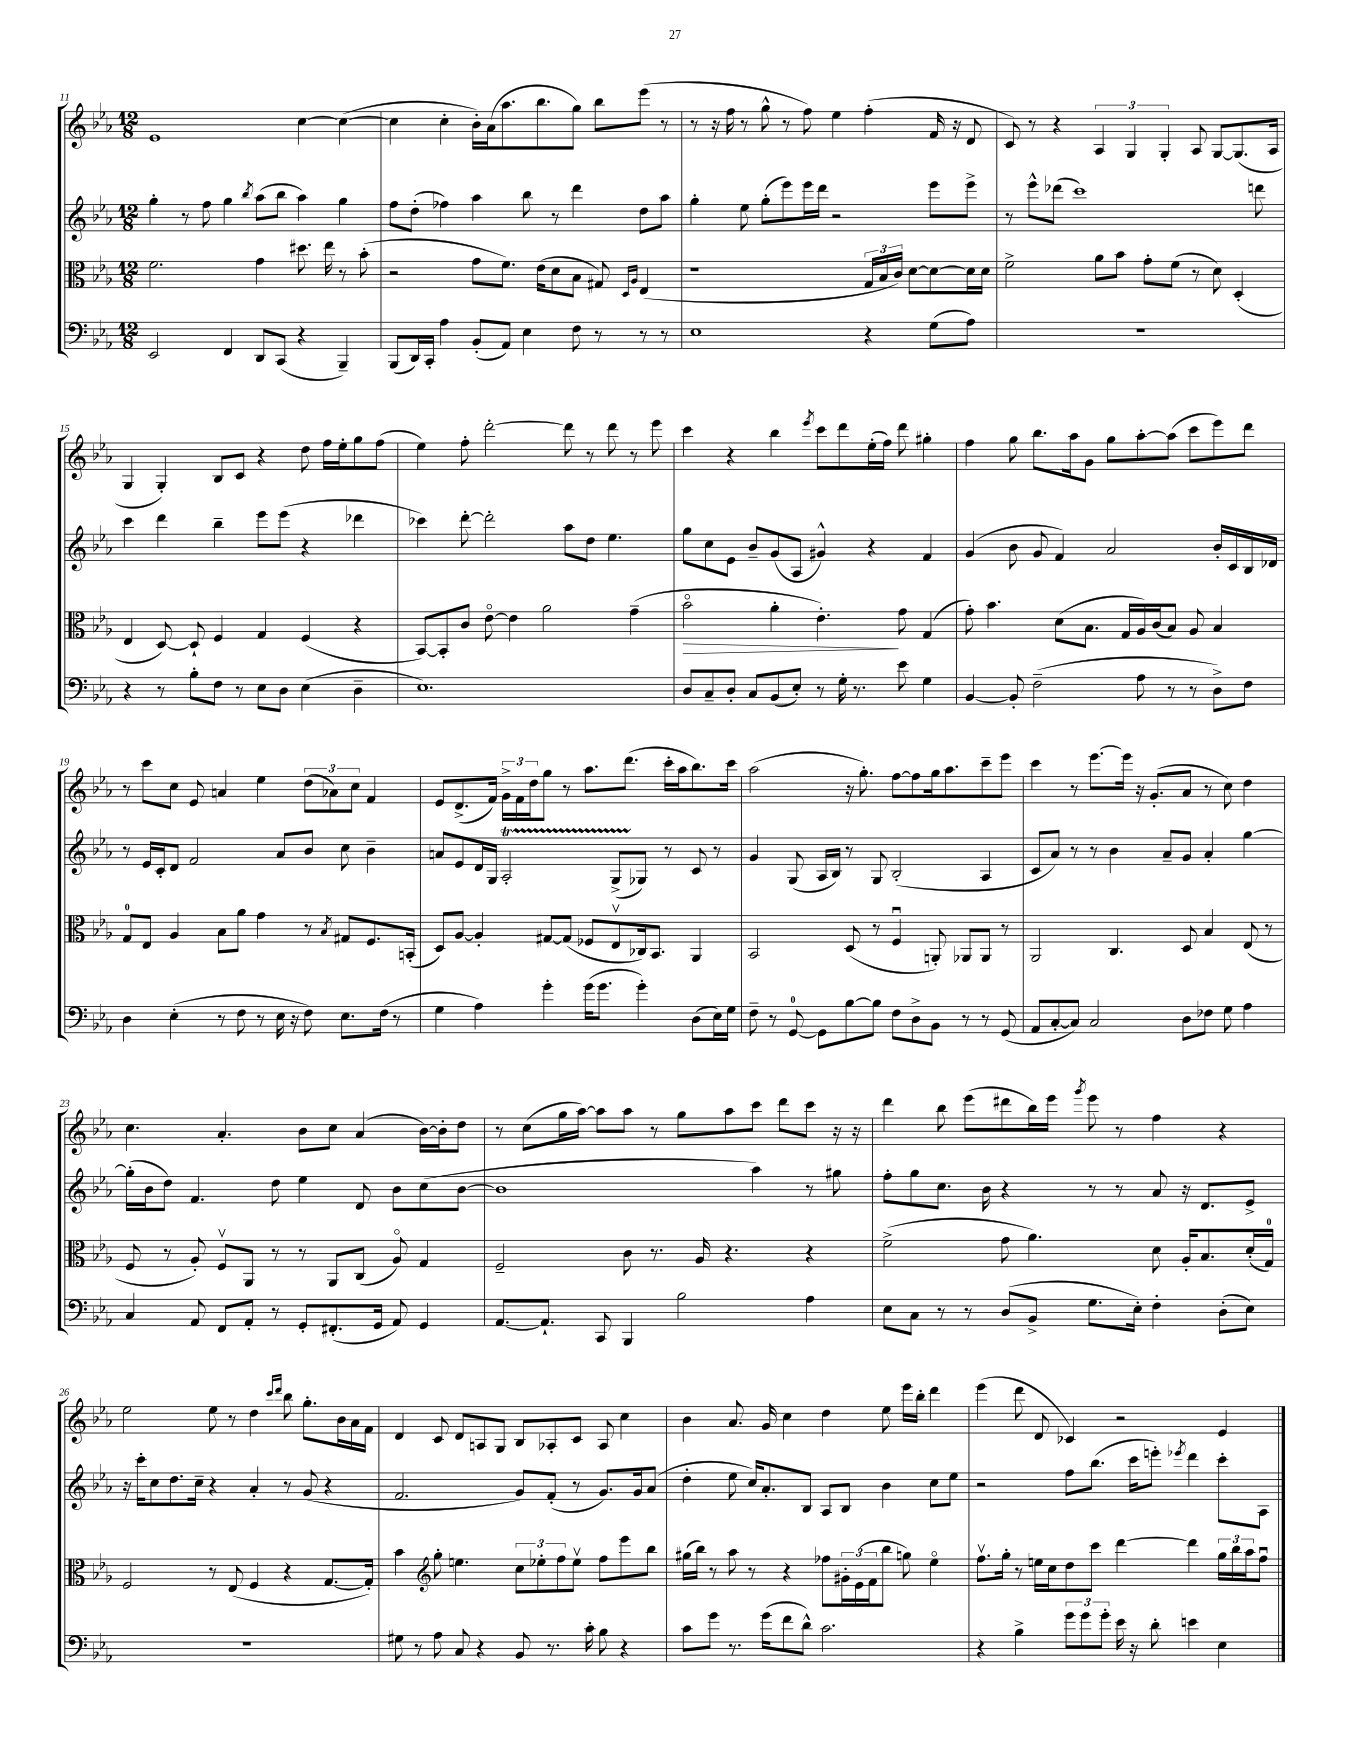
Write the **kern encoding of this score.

**kern	**kern	**kern	**kern
*staff4	*staff3	*staff2	*staff1
*clefF4	*clefC3	*clefG2	*clefG2
*k[b-e-a-]	*k[b-e-a-]	*k[b-e-a-]	*k[b-e-a-]
*M12/8	*M12/8	*M12/8	*M12/8
2EE-	2.f	4gg'	1e-
.	.	8r	.
.	.	8ff	.
4FF	.	4gg	.
.	.	8qbb-	.
8DD	4g	(8aa-	.
(8CC	.	8bb-	.
4r	8.dd#	4aa-)	[4cc
.	16ee-	.	.
4BBB-~)	8r	4gg	(4cc_
.	(8b-'	.	.
=	=	=	=
(8BBB-	2r	8ff	4cc]
16DD)	.	(8dd'	.
16CC'	.	.	.
4A-	.	4ff-)	4cc'
(8BB-'	8g	4aa-	16b-')
.	.	.	(16a-
8AA-)	8.f)	.	8.aa-
4E-	.	8bb-	.
.	(16e-	.	8.bb-
.	8d	8r	.
8F	8B-	4ddd	8gg)
8r	8G#)	.	8bb-
.	16qqD	.	.
.	16qqA-	.	.
8r	(4E-	8dd	(8eee-
8r	.	8aa-	8r
=	=	=	=
1E-	1r	4gg'	8r
.	.	.	16r
.	.	.	16ff
.	.	8ee-	8r
.	.	(8gg'	8gg^^
.	.	8eee-)	8r
.	.	16eee-	8ff)
.	.	16ddd	.
.	.	2r	4ee-
4r	24G	.	(4ff'
.	24B-	.	.
.	24c)	.	.
.	[8d	.	.
(8G	8d_	8eee-	16f
.	.	.	16r
8A-)	16d]	8eee-^	8d
.	16d	.	.
=	=	=	=
1.r	2f^	8r	8c)
.	.	8eee-^^	8r
.	.	(8ddd-	4r
.	.	1ccc)	.
.	8a-	.	6A-
.	8b-	.	.
.	.	.	6G
.	8g'	.	.
.	.	.	6G'
.	(8f	.	.
.	8r	.	8A-
.	8d)	.	[8G
.	(4D'	.	(8.G]
.	.	8ddd	.
.	.	.	16A-
=	=	=	=
4r	4E-	4ccc	4G
8r	[8D)	4ddd	4G')
8B-'	8D`]	.	.
8F	4F	4bb-~	8B-
8r	.	.	8c
8E-	4G	8eee-	4r
8D	.	(8eee-	.
(4E-	(4F	4r	8dd
.	.	.	16ff
.	.	.	16ee-'
4D~	4r	4ddd-	8gg
.	.	.	(8ff
=	=	=	=
1.E-)	[8BB-)	4ccc-)	4ee-)
.	8BB-']	.	.
.	8c	[8ddd'	8ff'
.	[8e-o	2ddd']	[2ddd'
.	4e-]	.	.
.	2a-	.	.
.	.	8aa-	8ddd]
.	.	8dd	8r
.	.	4.ee-	8ddd
.	(4g~	.	8r
.	.	.	8eee-
=	=	=	=
8D	2b-o	8gg	4ccc
8C~	.	8cc	.
8D'	.	8e-	4r
8C	.	8b-~	.
(8BB-	4a-'	(8g	4bb-
8E-')	.	8A-	.
.	.	.	8qeee-
8r	4.e-')	4g#^^)	8ccc
16G'	.	.	8ddd
8.r	.	.	.
.	.	4r	(16ee-'
.	.	.	16ff)
8e-	8g	.	8ddd
4G	(4G	4f	4gg#'
=	=	=	=
[4BB-	8g')	(4g	4ff
.	4.b-	.	.
8BB-']	.	8b-	8gg
(2F~	.	8g	8.bb-
.	(8d	4f)	.
.	.	.	16aa-
.	8.B-	.	8g
.	.	2a-	8gg
.	16G	.	.
8A-	16A-)	.	[8aa-'
.	(16c	.	.
8r	8B-)	.	(8aa-]
8r	8A-	.	8ccc
8D^)	4B-	16b-'	8eee-)
.	.	16c	.
8F	.	16B-	8ddd
.	.	16d-	.
=	=	=	=
4D	8G	8r	8r
.	8E-	16e-	8ccc
.	.	16c'	.
(4E-'	4A-	8d	8cc
.	.	2f	8e-
8r	8B-	.	4a
8F	8a-	.	.
8r	4g	.	4ee-
16E-	.	8a-	.
16r	.	.	.
8F)	8r	8b-	(12dd
.	.	.	12a-)
.	8qB-	.	.
8.E-	8G#	8cc	.
.	.	.	12cc
.	8.F	4b-~	4f
(16F	.	.	.
8r	.	.	.
.	(16BB'	.	.
=	=	=	=
4G	8D)	8a	8e-
.	[8A-	8e-	(8.d^
4A-)	4A-']	16d	.
.	.	16G	16f)
.	.	2A-'	24g^
.	.	.	24f
.	.	.	24dd
4g'	[8G#	.	8gg
.	(8G#]	.	8r
(16g	8F-	.	8.aa-
8.g	.	.	.
.	8E-v	(8G^	.
.	.	.	(8.ddd
4g')	16C-)	8G-)	.
.	8.BB-	.	.
.	.	8r	16ccc'
.	.	.	16aa-
(8D	4AA-	8c	8.bb-)
16E-)	.	8r	.
16G	.	.	16ccc
=	=	=	=
8F~	2BB-	4g	(2aa-
8r	.	.	.
[8GG	.	(8G	.
8GG]	.	16A-	.
.	.	16B-)	.
[8B-	(8D	8r	16r
.	.	.	8.gg')
8B-]	8r	8G	.
8F	4Fu	(2B-'	[8ff
8D^	.	.	8ff]
8BB-	8AA')	.	16gg
.	.	.	8.aa-
8r	8AA-	.	.
8r	8AA-	4A-	8ccc~
(8GG	8r	.	8eee-
=	=	=	=
8AA-	2AA-	8c	4ccc
[8C'	.	8a-)	.
8C])	.	8r	8r
2C	.	8r	[8.eee-
.	4.C	4b-	.
.	.	.	16eee-]
.	.	.	16r
.	.	.	(8.g'
.	.	8a-~	.
8D	8D	8g	8a-
8F-	4B-	4a-'	8r
8G	.	.	8cc)
4A-	(8E-	[4gg	4dd
.	8r	.	.
=	=	=	=
4C	8F	(16gg']	4.cc
.	.	16b-	.
.	8r	8dd)	.
8AA-	8A-')	4.f	.
8FF	8Fv	.	4.a-'
8AA-'	8AA-	.	.
8r	8r	8dd	.
8GG'	8r	4ee-	8b-
(8.FF#'	8AA-	.	8cc
.	(8C	8d	(4a-
16GG	.	.	.
8AA-)	8A-o)	8b-	.
4GG	4G	(8cc	[16b-)
.	.	.	16b-']
.	.	[8b-	8dd
=	=	=	=
[8.AA-	2F~	1b-]	8r
.	.	.	(8cc
8.AA-`]	.	.	.
.	.	.	16gg
.	.	.	[16aa-)
8CC	.	.	8aa-]
4BBB-	8c	.	8aa-
.	8.r	.	8r
2B-	.	.	8gg
.	16A-	.	.
.	4.r	.	8aa-
.	.	4aa-)	8ccc
.	.	.	8ddd
4A-	4r	8r	8ccc
.	.	8gg#	16r
.	.	.	16r
=	=	=	=
8E-	(2f^	8ff'	4ddd
8C	.	8gg	.
8r	.	8.cc	8bb-
8r	.	.	(8eee-
.	.	16b-	.
(8D	8g	4r	8ddd#
8BB-^	4.a-)	.	16bb-)
.	.	.	16eee-
.	.	.	8qggg
8.G	.	8r	8eee-
.	.	8r	8r
16E-')	.	.	.
4F'	8d	8a-	4ff
.	16A-'	16r	.
.	8.B-	8.d	.
(8D'	.	.	4r
8E-)	(16d'	8e-^	.
.	16G)	.	.
=	=	=	=
1.r	2F	16r	2ee-
.	.	16ccc'	.
.	.	8cc	.
.	.	8.dd	.
.	.	16cc~	.
.	8r	4r	8ee-
.	(8E-	.	8r
.	4F	4a-'	4dd
.	.	.	16qqccc
.	.	.	16qqddd
.	4r	8r	8bb-
.	.	(8g	8.gg'
.	[8.G	4r	.
.	.	.	16b-
.	.	.	16a-
.	16G'])	.	16f
=	=	=	=
8G#	4b-	2.f	4d
8r	.	.	.
*	*clefG2	*	*
8A-	8gg'	.	8c
8C	4.ee	.	8d
4r	.	.	8A
.	.	.	8G
8BB-	12cc	8g)	8B-
.	12ee-'	.	.
8.r	.	(8f'	8A-'
.	12ff	.	.
.	8ee-v	8r	8c
16c'	.	.	.
8B-	8ff	8.g)	8A-
4r	8eee-	.	4cc
.	.	16g	.
.	8bb-	(8a-	.
=	=	=	=
8c	(16gg#	4dd'	4b-
.	16bb-)	.	.
8g	8r	.	.
8.r	8aa-	8ee-	8.a-
.	8r	16cc)	.
(16g	.	8.a-'	16g
8f	4r	.	4cc
8d^^)	.	8B-	.
2.c	8ff-	8A-	4dd
.	24g#'	8B-	.
.	(24e-	.	.
.	24f	.	.
.	8bb-	4b-	8ee-
.	8gg)	.	16eee-
.	.	.	16bb-'
.	4ee-o	8cc	4ddd
.	.	8ee-	.
=	=	=	=
4r	8.ffv	2r	(4eee-
.	16gg'	.	.
4B-^	8r	.	8ddd
.	16ee	.	8d
.	16cc	.	.
12g	8dd	8ff	4c-)
12g	.	.	.
.	8ccc	(8.bb-	.
12g'	.	.	.
16e-	[4ddd	.	2r
16r	.	16ccc	.
8d'	.	8eee')	.
.	.	8qeee-	.
4e	4ddd]	4ddd	.
4E-	24gg	8ccc'	4e-
.	24bb-	.	.
.	24aa-	.	.
.	8ffu	8A-	.
==	==	==	==
*-	*-	*-	*-
